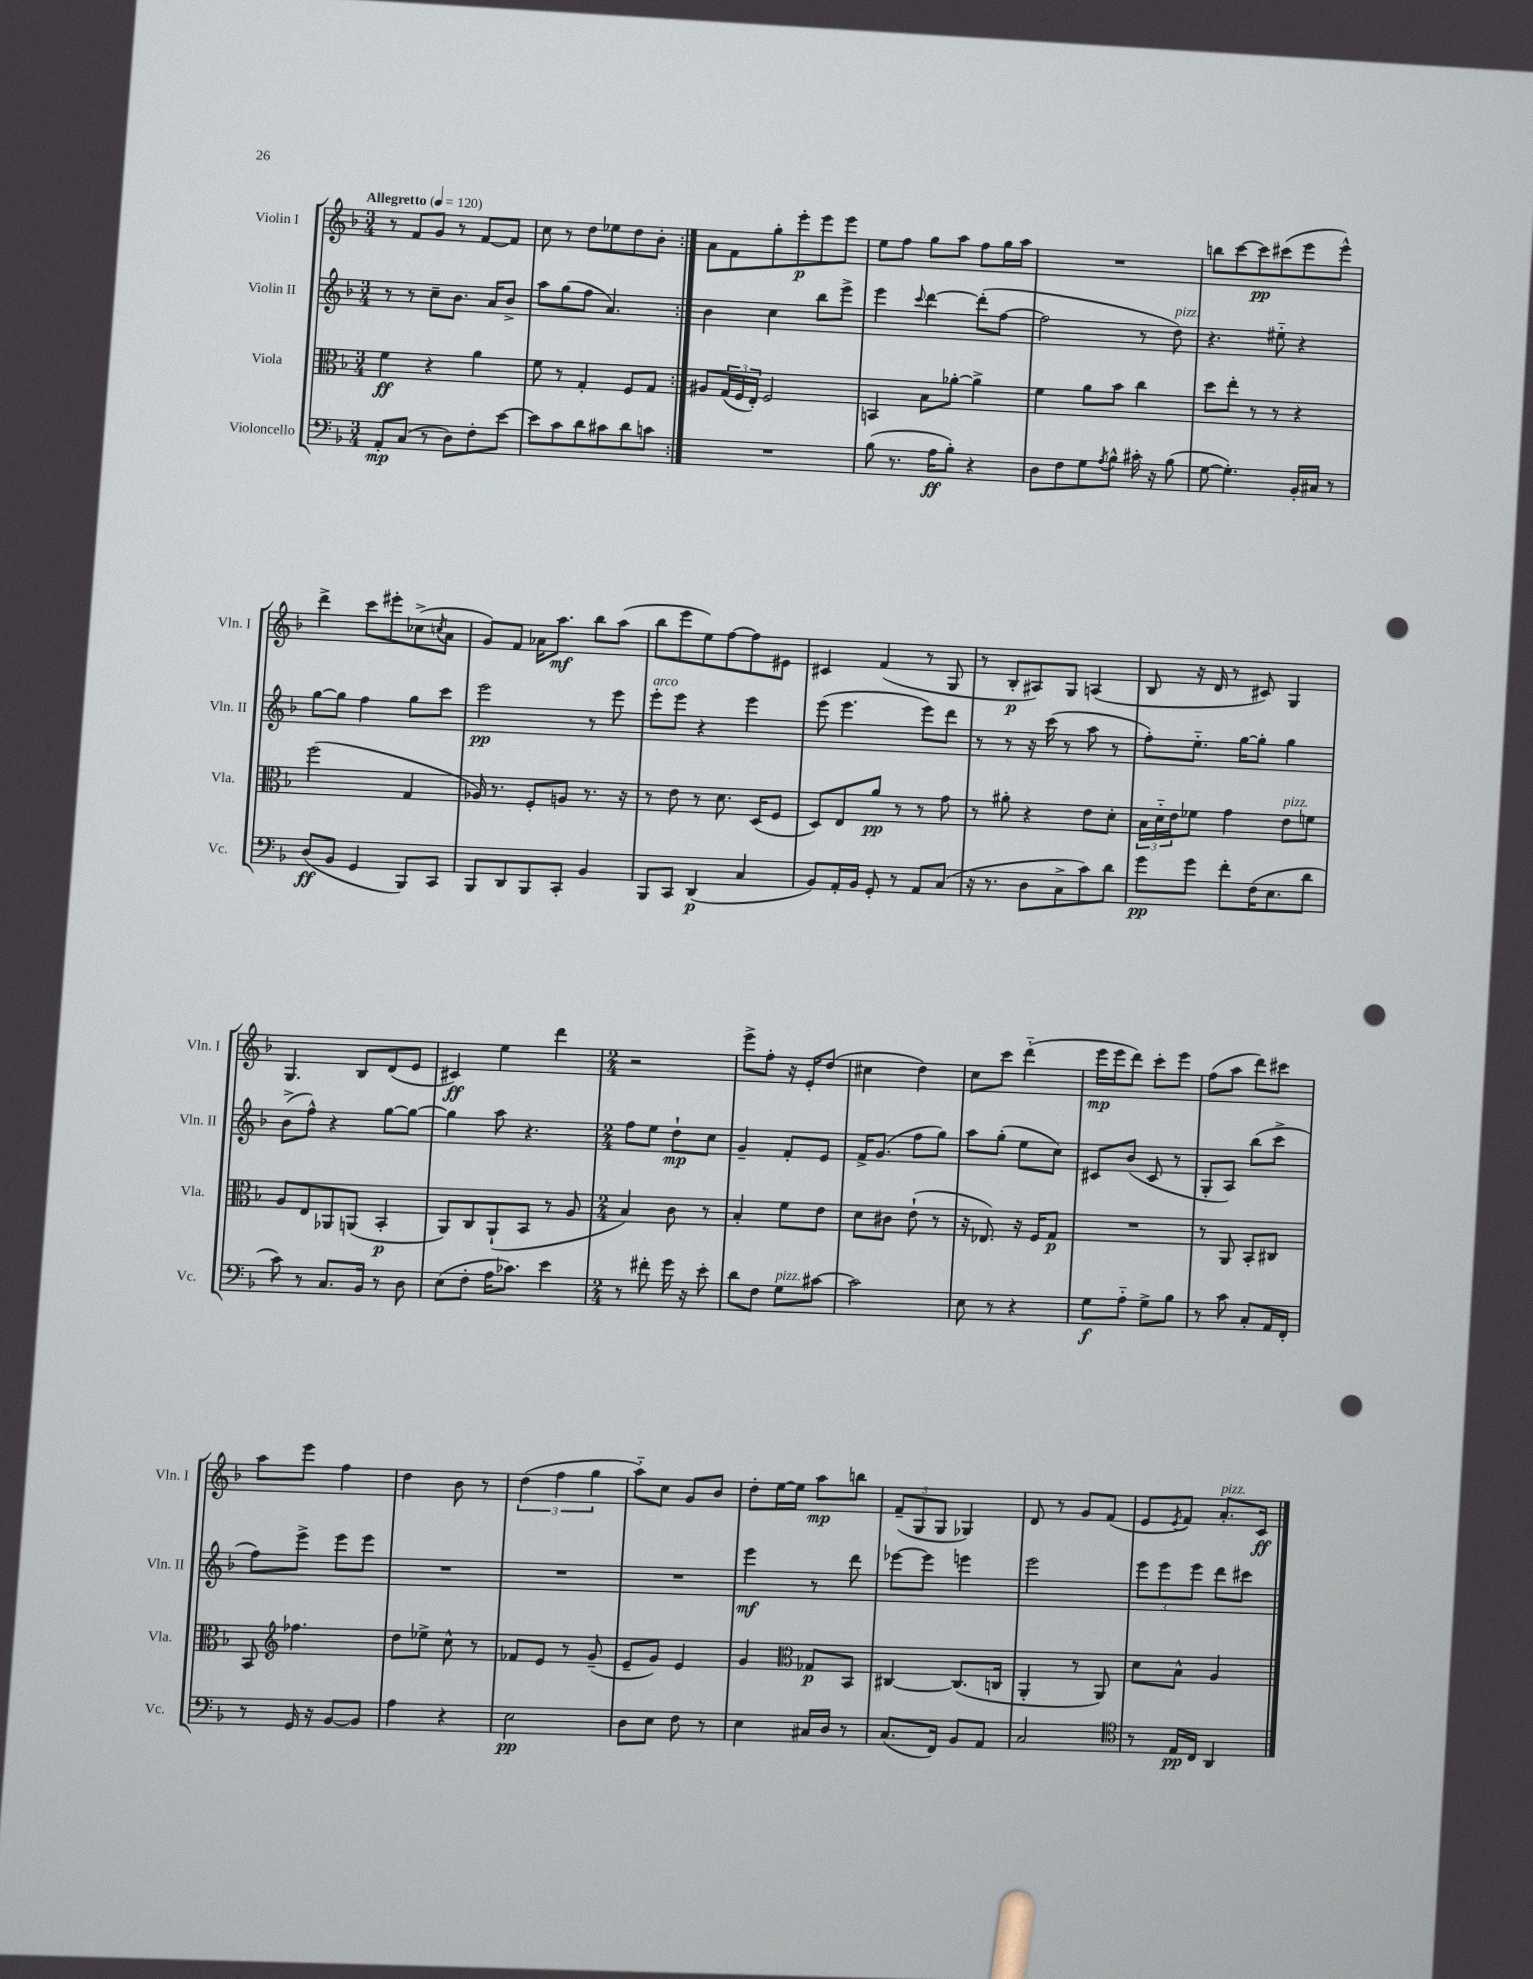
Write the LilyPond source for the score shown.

<<
\new StaffGroup <<
\new Staff = "s0" \with { instrumentName = "Violin I" shortInstrumentName = "Vln. I" } {
    \clef treble \key f \major \numericTimeSignature \time 3/4 \tempo "Allegretto" 4 = 120
    \repeat volta 2 { r8 f'8 g'8 r8 f'8~ f'8 |
    c''8 r8 d''8 ees''8 d''8 bes'8-. | }
    a'8 f'8 g''8-. e'''8-.\p e'''8 e'''8 |
    e''8 f''8 g''8 a''8 f''8 g''16 a''16 |
    R2. |
    b''8 c'''8~ c'''8\pp cis'''8( e'''8 e'''8-^) |
    d'''4-> c'''8 eis'''8-. ces''8->( \acciaccatura { c''8 } a'8 |
    g'8) f'8 aes'16 a''8.\mf bes''8 a''8( |
    bes''8 e'''8 e''8) f''8~ f''8 eis'8 |
    cis'4 f'4( r8 g8 |
    r8 bes8-.\p ais8) g8 a4( |
    bes8 r16 d'16 r8 cis'8) g4 |
    g4. bes8 d'8( e'8 |
    cis'4\ff) e''4 d'''4 |
    \numericTimeSignature \time 2/4 r2 |
    e'''8-> f''8-. r16 e'16-. d''8( |
    cis''4 d''4) |
    c''8 c'''8 d'''4-_( |
    e'''16\mp e'''16 d'''8) c'''8-. e'''8 |
    f''8( a''8 d'''8) cis'''8 |
    a''8 e'''8 f''4 |
    d''4 bes'8 r8 |
    \tuplet 3/2 { d''4( f''4 g''4 } |
    a''8-_) c''8 g'8 bes'8 |
    d''8-. e''16~ e''16 a''8\mp b''8 |
    \tuplet 3/2 { f'8--( g8 g8 } ges4) |
    d'8 r8 g'8 f'8( |
    e'8 \acciaccatura { e'8 } f'8) a'8.-.^\markup { \italic "pizz." } c'16\ff \bar "|." |
}
\new Staff = "s1" \with { instrumentName = "Violin II" shortInstrumentName = "Vln. II" } {
    \clef treble \key f \major \numericTimeSignature \time 3/4
    \repeat volta 2 { r8 r8 c''8-- bes'8. a'16 bes'8-> |
    a''8 g''8( f''8 a'4.) | }
    bes'4 c''4 bes''8 e'''8-> |
    e'''4 \appoggiatura { c'''8 } d'''4~ d'''8-.( f''8~ |
    f''2 r8 d''8^\markup { \italic "pizz." }) |
    r4. eis''8-_ r4 |
    g''8~ g''8 f''4 g''8 c'''8 |
    e'''2\pp r8 e'''8 |
    e'''8-.^\markup { \italic "arco" } e'''8 r4 e'''4 |
    e'''8( e'''4. e'''8) d'''8 |
    r8 r8 r16 c'''16( r8 a''8 r8 |
    f''8-.) e''8.-_ g''16~ g''8-. g''4 |
    bes'8->( f''8-^) r4 g''8~ g''8~ |
    g''4 a''8 r4. |
    \numericTimeSignature \time 2/4 f''8 e''8 d''8-!\mp c''8 |
    g'4-- f'8-. e'8 |
    f'16-> g'8.( f''8 g''8) |
    a''8 g''8-.( e''8 c''8) |
    cis'8 bes'8( cis'8 r8 |
    g8-. a8) bes''8( c'''8-> |
    f''8) e'''8-> e'''8 e'''8 |
    R2 |
    R2 |
    R2 |
    e'''4\mf r8 d'''8 |
    ees'''8~ ees'''8 e'''4 |
    e'''2 |
    \tuplet 3/2 { e'''8 e'''8 e'''8 } d'''8 cis'''8 \bar "|." |
}
\new Staff = "s2" \with { instrumentName = "Viola" shortInstrumentName = "Vla." } {
    \clef alto \key f \major \numericTimeSignature \time 3/4
    \repeat volta 2 { f'4\ff r4 a'4 |
    f'8 r8 g4-. f8 g8 | }
    ais8 \tuplet 3/2 { g16( f16 e16-.) } f2 |
    b,4 bes8 aes'8~-. aes'4-> |
    f'4 a'8 bes'8 c''4 |
    d''8 e''8-. r8 r8 r4 |
    f''2( g4 |
    aes16) r8. f8-. a8 r8. r16 |
    r8 e'8 r8 d'8. d16( f8 |
    d8) e8 a'8\pp r8 r8 g'8 |
    r8 ais'8-. r4 e'8 d'8-. |
    \tuplet 3/2 { bes16 d'16-_ e'16 } fes'8 g'4 e'8^\markup { \italic "pizz." } f'8 |
    a8 e8 aes,8 a,8( bes,4-.\p |
    a,8) c8 a,8-!( bes,8 r8 a8 |
    \numericTimeSignature \time 2/4 bes4) c'8 r8 |
    bes4-. f'8 e'8 |
    d'8 cis'8 e'8-!( r8 |
    r16 ees8.) r16 f16 g8\p |
    R2 |
    r8 a,8 bes,8-. cis8 |
    bes,8 \clef treble fes''4. |
    d''8 ees''8-> c''8-^ r8 |
    fes'8 e'8 r8 g'8--( |
    e'8-- g'8) e'4 |
    g'4 \clef alto ges8\p bes,8 |
    cis4~ cis8.( c16 |
    a,4-. r8 a,8) |
    d'8 bes8-^ a4 \bar "|." |
}
\new Staff = "s3" \with { instrumentName = "Violoncello" shortInstrumentName = "Vc." } {
    \clef bass \key f \major \numericTimeSignature \time 3/4
    \repeat volta 2 { a,8-.\mp c8( r8 d8) f8-. e'8~ |
    e'8 c'8 d'8 cis'8 d'8 c'8 | }
    R2. |
    bes8( r8. a16\ff bes8-.) r4 |
    d8 f8 g8 \acciaccatura { a8 } bes8-^ cis'16-. r16 bes8( |
    g8~ g4.-.) bes,16-. cis16 r8 |
    d8\ff( bes,8 g,4 bes,,8) c,8 |
    bes,,8 d,8 bes,,8 c,8-. bes,4 |
    bes,,8 c,8 d,4\p( c4 |
    bes,8) a,16-. bes,16 g,8-. r8 a,8 c8( |
    r16 r8. d8 c8-> c'8) d'8 |
    g'8\pp g'8 f'8-. f16( e8. d'8 |
    c'8) r8 c8. bes,16 r8 d8 |
    e8( f8-. a16 ces'8.) e'4 |
    \numericTimeSignature \time 2/4 r8 fis'8-. g'16 r16 e'8-. |
    d'8 f8 g8^\markup { \italic "pizz." } cis'8~ |
    cis'2 |
    e8 r8 r4 |
    g8\f a8-_ g8-> bes8 |
    r8 c'8 c8-. a,16 f,16-. |
    r8 g,16 r16 bes,8~ bes,8 |
    a4 r4 |
    e2\pp |
    d8 e8 f8 r8 |
    e4 cis16 d16 r8 |
    c8.( f,16) bes,8 a,8 |
    c2 |
    \clef tenor r8 e16\pp c16 a,4 \bar "|." |
}
>>
>>
\layout { \context { \Score \remove "Bar_number_engraver" } }
